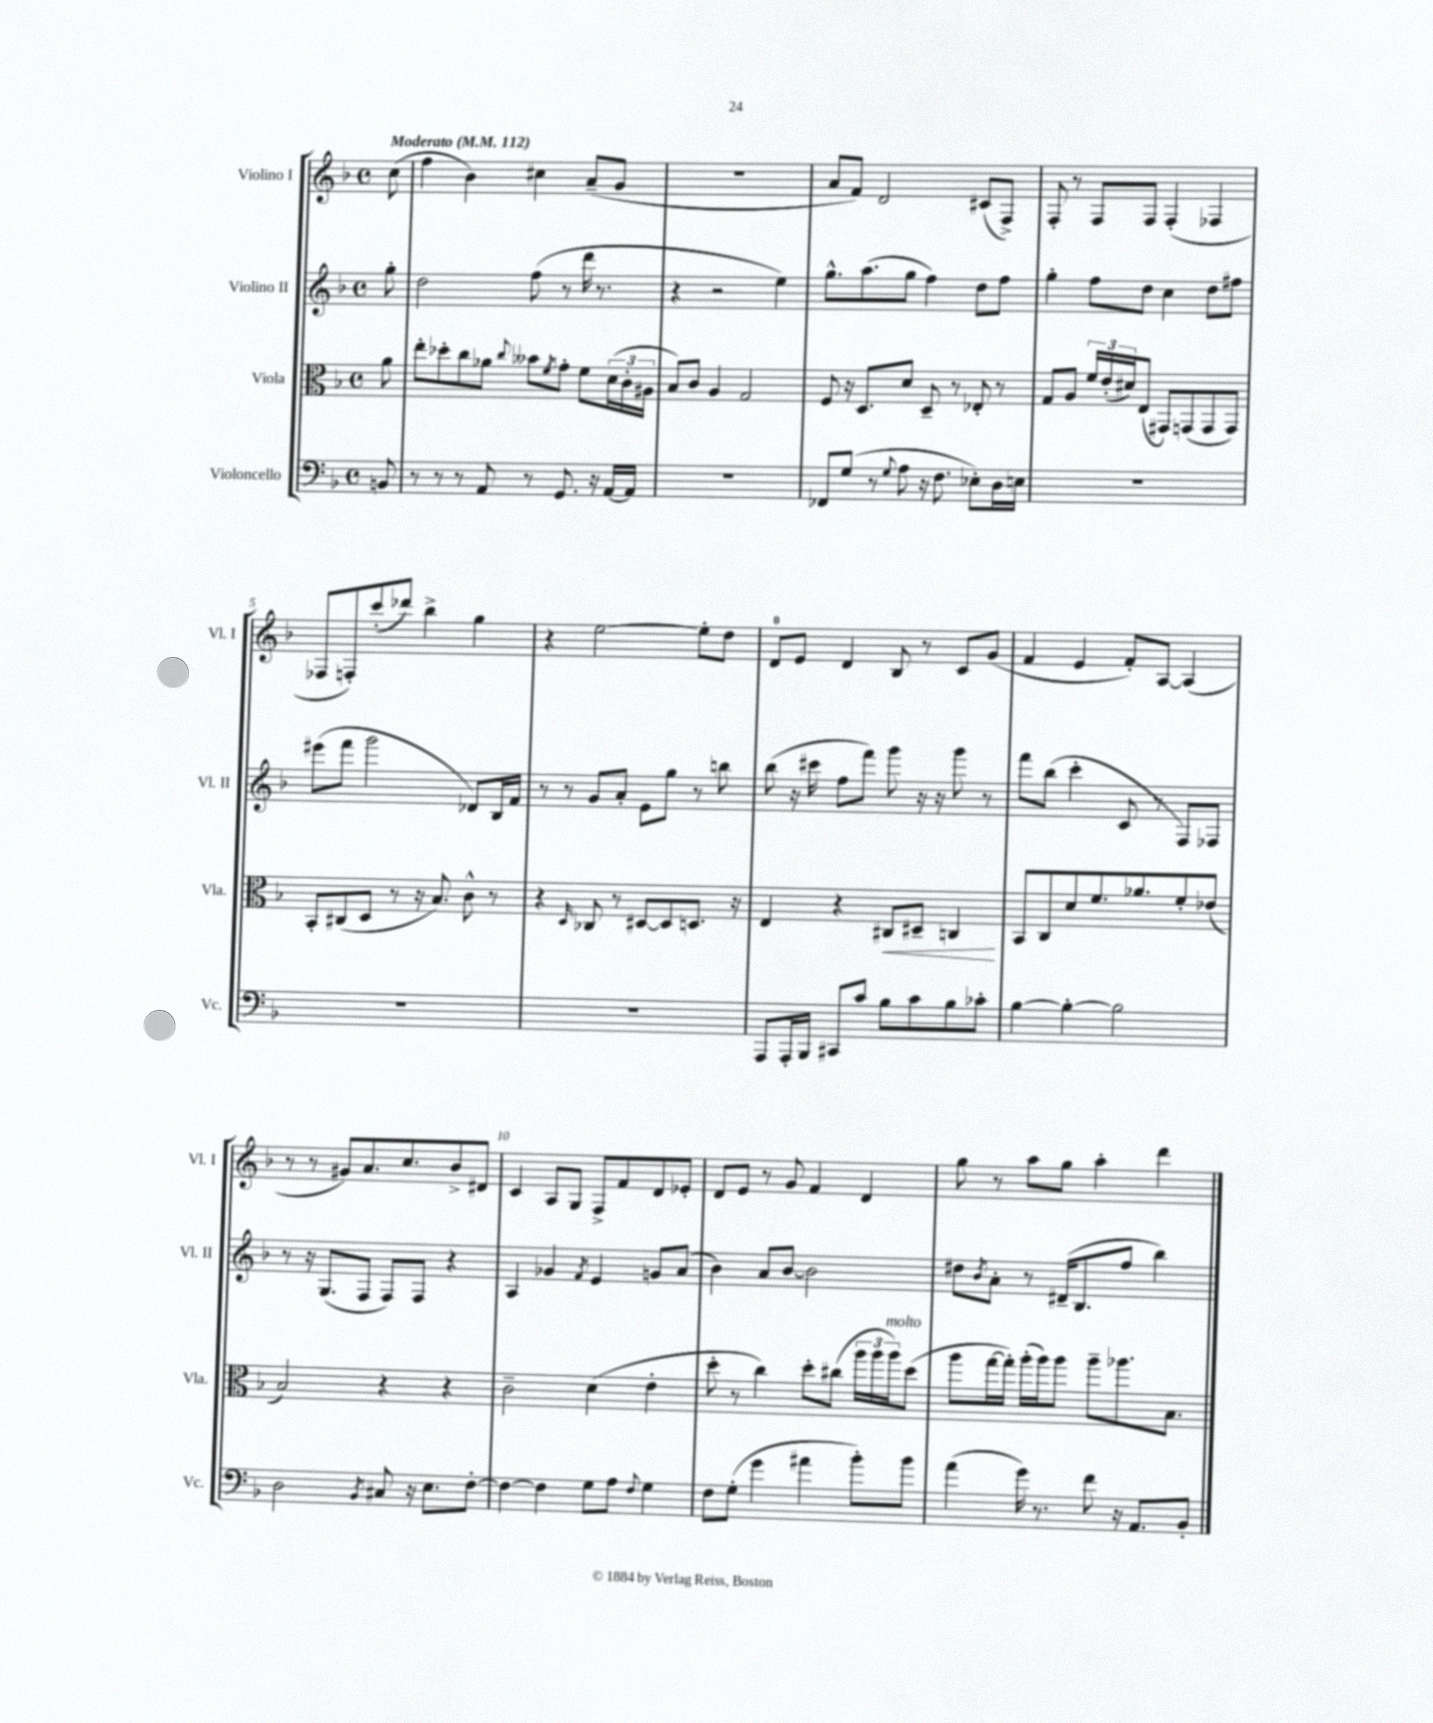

**kern	**kern	**kern	**kern
*staff4	*staff3	*staff2	*staff1
*clefF4	*clefC3	*clefG2	*clefG2
*k[b-]	*k[b-]	*k[b-]	*k[b-]
*M4/4	*M4/4	*M4/4	*M4/4
*met(c)	*met(c)	*met(c)	*met(c)
*MM112	*MM112	*MM112	*MM112
8BB	8a	8gg'	(8cc
=	=	=	=
8r	8ee'	2dd	4ff
8r	8dd-'	.	.
8r	8cc	.	4b-)
8AA	8a-	.	.
.	8qqcc	.	.
8r	8b--	(8ff	4cc#
.	8qf	.	.
8.GG	8g'	8r	.
.	8f	16ddd	(8a~
16r	.	8.r	.
[16AA	(24d	.	8g
.	24c'	.	.
16AA]	.	.	.
.	24A#	.	.
=	=	=	=
1r	8B-)	4r	1r
.	8c	.	.
.	4A	2r	.
.	2G	.	.
.	.	4ee)	.
=	=	=	=
8FF-	8F	8.gg^^	8a
(8G	16r	.	8f)
.	8.D	(8.aa	.
8r	.	.	2d
8qqG	.	.	.
8A	8d	8gg	.
16r	8D~	4ff)	.
8.F	.	.	.
.	8r	.	.
8E-')	8E-'	8dd	(8c#
16D	8r	8ff	8F^)
16E	.	.	.
=	=	=	=
1r	8G	4gg'	8F'
.	8A	.	8r
.	24f	8ff	8F
.	(24e'	.	.
.	24d#)	.	.
.	(8E	8dd	8F
.	8GG#)	4cc	(4F'
.	(8GG	.	.
.	8GG	8dd	4F-
.	8GG)	8ff#	.
=	=	=	=
1r	8BB-'	(8eee#	8F-
.	(8C#	8fff	8F')
.	8D	2ggg	(8ccc'
.	8r	.	8ddd-)
.	16r	.	4bb-^
.	8.B-)	.	.
.	8c^^	8d-)	4gg
.	8r	16B-	.
.	.	16f	.
=	=	=	=
1r	4r	8r	4r
.	.	8r	.
.	16qqD	.	.
.	8C-	8g	[2ee
.	8r	8a'	.
.	[8D#	8e	.
.	8D#]	8gg	.
.	8.D	8r	8ee']
.	.	8bb	8dd
.	16r	.	.
=	=	=	=
8AAA	4E	(8bb-	8d
16AAA'	.	16r	8e
16BBB-	.	16ccc#	.
8CC#	4r	8ff	4d
8c	.	8fff)	.
8B-	8C#	8ggg	8B-
8c	8D#~	16r	8r
.	.	16r	.
8B-	4C	8ggg	8c
8c-'	.	8r	(8g
=	=	=	=
[4B-	8BB-	8fff	4f
.	8C	(8bb-	.
4B-'_	8d	4ccc'	4e
.	8.f	.	.
2B-]	.	8c	8f')
.	8.a-	.	.
.	.	8r	[8A
.	8f'	8F)	(4A]
.	(8e-	8F-	.
=	=	=	=
2D	2B-)	8r	8r
.	.	16r	8r
.	.	(8.G	.
.	.	.	8g#)
.	.	8F	8.a
8qBB-	.	.	.
8C#	4r	8F)	.
.	.	.	8.cc
16r	.	8F	.
8.E	.	.	.
.	4r	4r	8b-^
[8F'	.	.	8d#
=	=	=	=
4F_	2c~	4A	4c
4F]	.	4g-	8A
.	.	.	8G
.	.	8qf	.
8G	(4d	4e	8F^
8A	.	.	8f
8qqF	.	.	.
4G	4e'	8g	8d
.	.	(8a	8e-'
=	=	=	=
8F	8dd'	4b-)	8d
(8G'	8r	.	8e
4g	4cc)	8a	8r
.	.	[8b-	8g
4a#	8dd'	2b-]	4f
.	(8cc#	.	.
8b-')	24aa	.	4d
.	24aa	.	.
.	24aa)	.	.
8b-	(8dd	.	.
=	=	=	=
(4a	8aa	8dd#	8gg
.	.	8qb-	.
.	[16gg	8a'	8r
.	16gg'])	.	.
16g)	(16aa'	8r	8aa
8.r	16aa)	.	.
.	8aa	(16d#~	8gg
.	.	8.B-	.
8f	8aa~	.	4aa'
16r	8.aa-	8ff	.
8.AA	.	.	.
.	.	4bb-)	4ddd
.	8.B-	.	.
8BB-'	.	.	.
==	==	==	==
*-	*-	*-	*-
